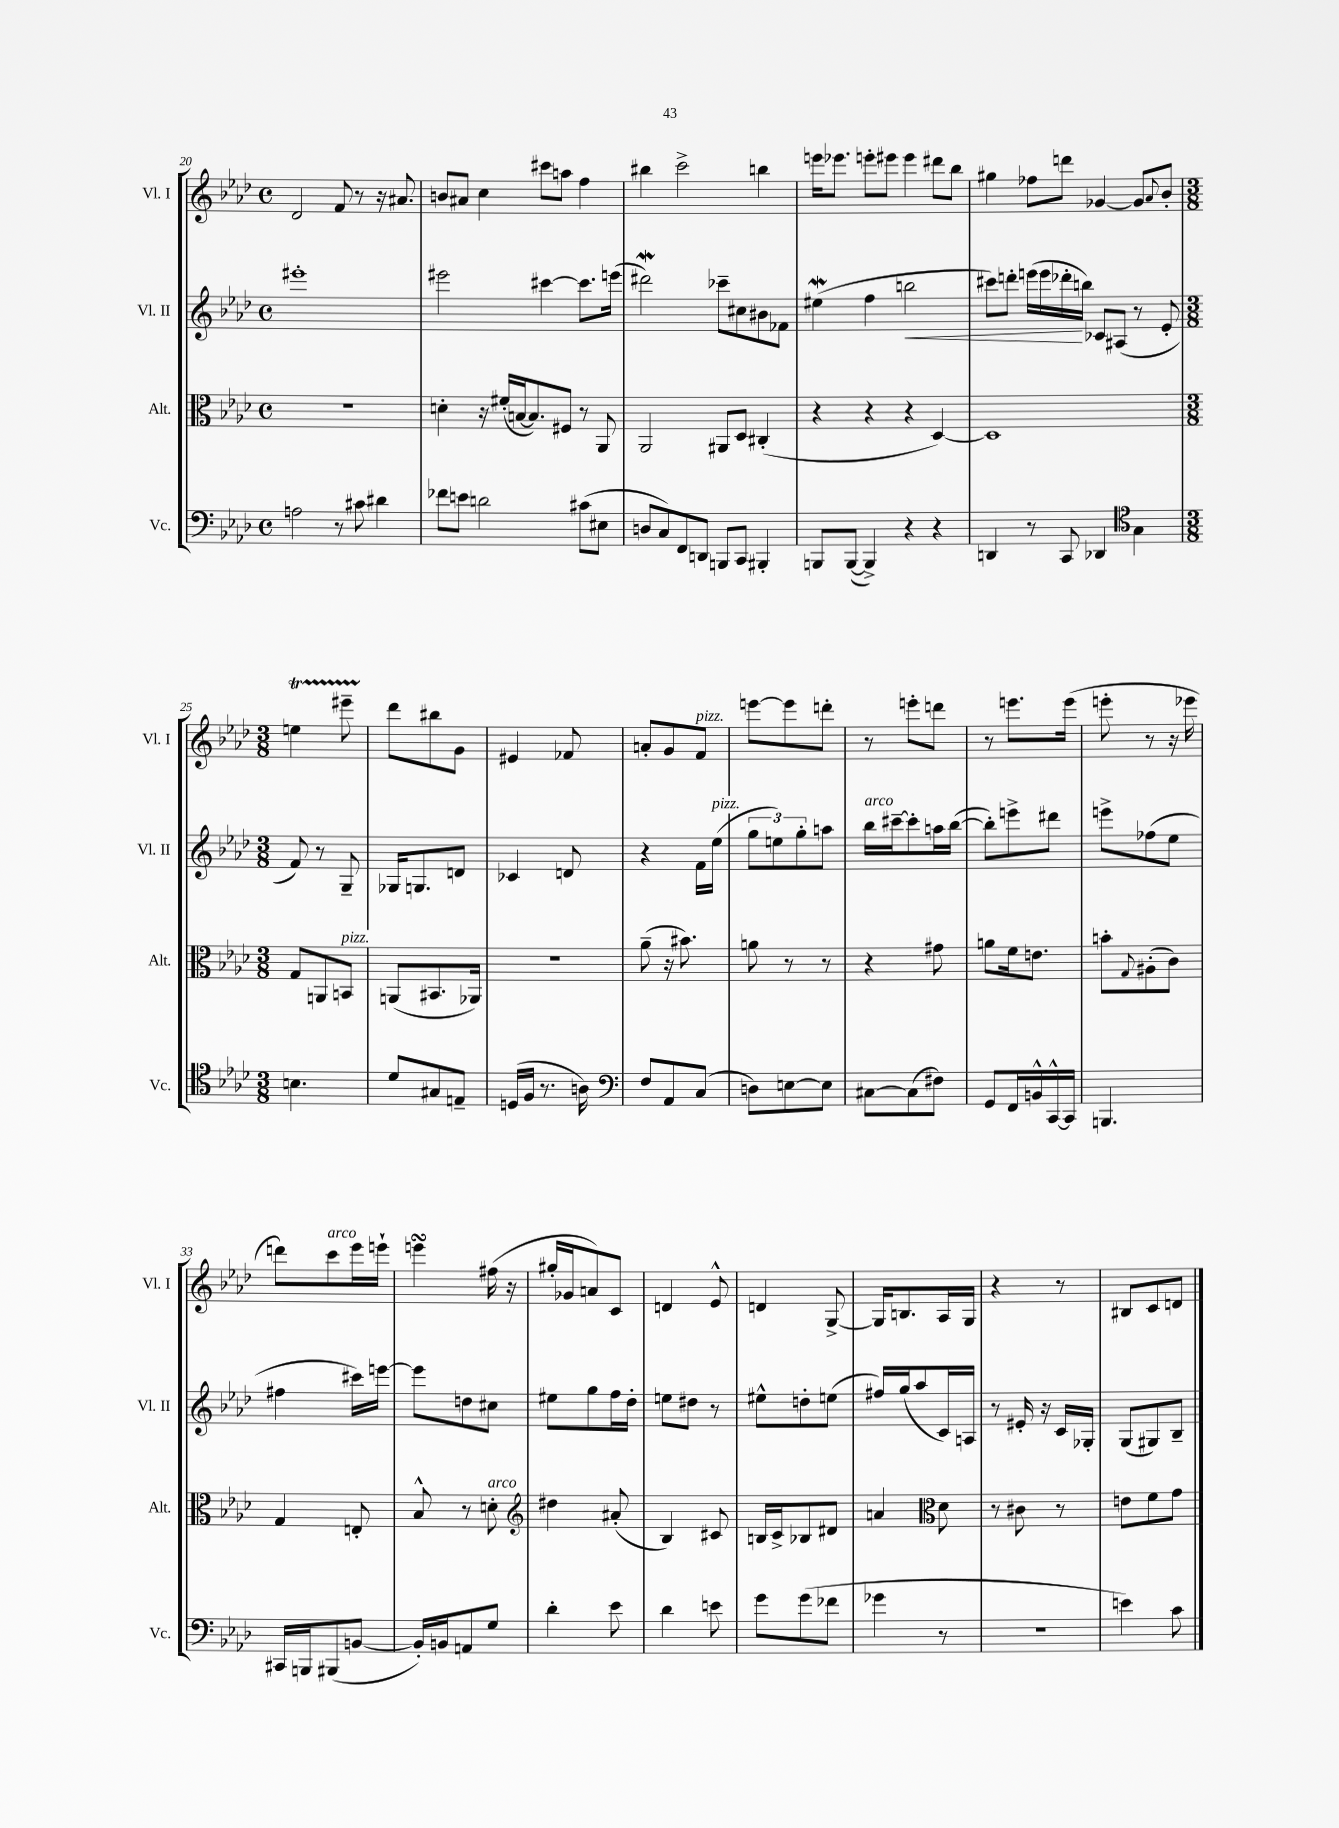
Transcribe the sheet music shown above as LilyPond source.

<<
\new StaffGroup <<
\new Staff = "s0" \with { instrumentName = "Vl. I" shortInstrumentName = "Vl. I" } {
    \clef treble \key aes \major \defaultTimeSignature \time 4/4
    des'2 f'8 r8 r16 ais'8. |
    b'8 ais'8 c''4 cis'''8 a''8 f''4 |
    bis''4 c'''2-> b''4 |
    e'''16 ees'''8. e'''8-. eis'''8 eis'''4 dis'''8 bes''8 |
    gis''4 fes''8 d'''8 ges'4~ ges'8 \appoggiatura { aes'8 } bes'8-. |
    \numericTimeSignature \time 3/8 e''4\startTrillSpan eis'''8-- |
    des'''8\stopTrillSpan bis''8 g'8 |
    eis'4 fes'8 |
    a'8-. g'8 f'8^\markup { \italic "pizz." } |
    e'''8~ e'''8 d'''8-. |
    r8 e'''8-. d'''8 |
    r8 e'''8. e'''16( |
    e'''8-. r8 r16 ees'''16 |
    d'''8) c'''8^\markup { \italic "arco" } ees'''16 e'''16-! |
    e'''4\turn fis''16( r16 |
    gis''16-. ges'16 a'8) c'8 |
    d'4 ees'8-^ |
    d'4 g8~-> |
    g16 b8. aes16 g16 |
    r4 r8 |
    bis8 c'8 d'8 \bar "|." |
}
\new Staff = "s1" \with { instrumentName = "Vl. II" shortInstrumentName = "Vl. II" } {
    \clef treble \key aes \major \defaultTimeSignature \time 4/4
    eis'''1-. |
    eis'''2 cis'''4~ cis'''8. e'''16( |
    dis'''2\mordent) ces'''8-- cis''8 bis'8 fes'8 |
    eis''4\mordent( f''4 b''2\< |
    cis'''8) d'''8-. e'''16( e'''16 des'''16-.\! b''16) ces'8 ais8( r8 ees'8-. |
    \numericTimeSignature \time 3/8 f'8) r8 g8-- |
    ges16 g8. d'8 |
    ces'4 d'8 |
    r4 f'16 ees''16^\markup { \italic "pizz." }( |
    \tuplet 3/2 { g''8 e''8) g''8-. } a''8 |
    bes''16^\markup { \italic "arco" } cis'''16~-- cis'''8-. a''16 bes''16~( |
    bes''8-.) e'''8-> dis'''8 |
    e'''8-> fes''8( ees''8 |
    fis''4 cis'''16) e'''16~ |
    e'''8 d''8 cis''8 |
    eis''8 g''8 f''16 des''16-. |
    e''8 dis''8 r8 |
    eis''8-^ d''8-. e''8( |
    fis''16) g''16( aes''8 c'16) a16 |
    r8 eis'16-. r16 c'16 ges16-. |
    g8( gis8) bes8-- \bar "|." |
}
\new Staff = "s2" \with { instrumentName = "Alt." shortInstrumentName = "Alt." } {
    \clef alto \key aes \major \defaultTimeSignature \time 4/4
    R1 |
    d'4-. r16 fis'16-.( b16~ b8.) fis8 r8 aes,8 |
    aes,2 ais,8 des8 cis4-.( |
    r4 r4 r4 des4~) |
    des1 |
    \numericTimeSignature \time 3/8 g8 a,8 b,8^\markup { \italic "pizz." } |
    a,8( bis,8. aes,16) |
    R4. |
    aes'8--( r16 bis'8.) |
    a'8 r8 r8 |
    r4 gis'8 |
    a'8 f'16 e'8. |
    b'8-. \appoggiatura { g8 } ais8-.( c'8) |
    g4 e8-. |
    bes8-^ r8 d'8-.^\markup { \italic "arco" } |
    \clef treble dis''4 ais'8-.( |
    bes4) cis'8 |
    b16 c'16-> bes8 dis'8 |
    a'4 \clef alto des'8 |
    r8 cis'8 r8 |
    e'8 f'8 g'8 \bar "|." |
}
\new Staff = "s3" \with { instrumentName = "Vc." shortInstrumentName = "Vc." } {
    \clef bass \key aes \major \defaultTimeSignature \time 4/4
    a2 r8 cis'8 dis'4 |
    fes'8 e'8 d'2 cis'8( eis8 |
    d8 c8) f,8 d,8 b,,8 c,8 bis,,4-. |
    b,,8 b,,8~( b,,4->) r4 r4 |
    d,4 r8 c,8 des,4 g4 |
    \numericTimeSignature \time 3/8 \clef tenor b4. |
    des'8 gis8 e8-- |
    d16( f16 r8. a16) |
    \clef bass f8 aes,8 c8( |
    d8) e8~ e8 |
    cis8~ cis8( fis8) |
    g,8 f,16 b,16-^ c,16~-^ c,16 |
    b,,4. |
    cis,16 b,,16 bis,,8( b,8~ |
    b,16-.) b,16 a,8 g8 |
    des'4-. ees'8 |
    des'4 e'8 |
    g'8 g'8( fes'8 |
    ges'4 r8 |
    R4. |
    e'4) c'8 \bar "|." |
}
>>
>>
\layout { \context { \Score currentBarNumber = #20 } }
